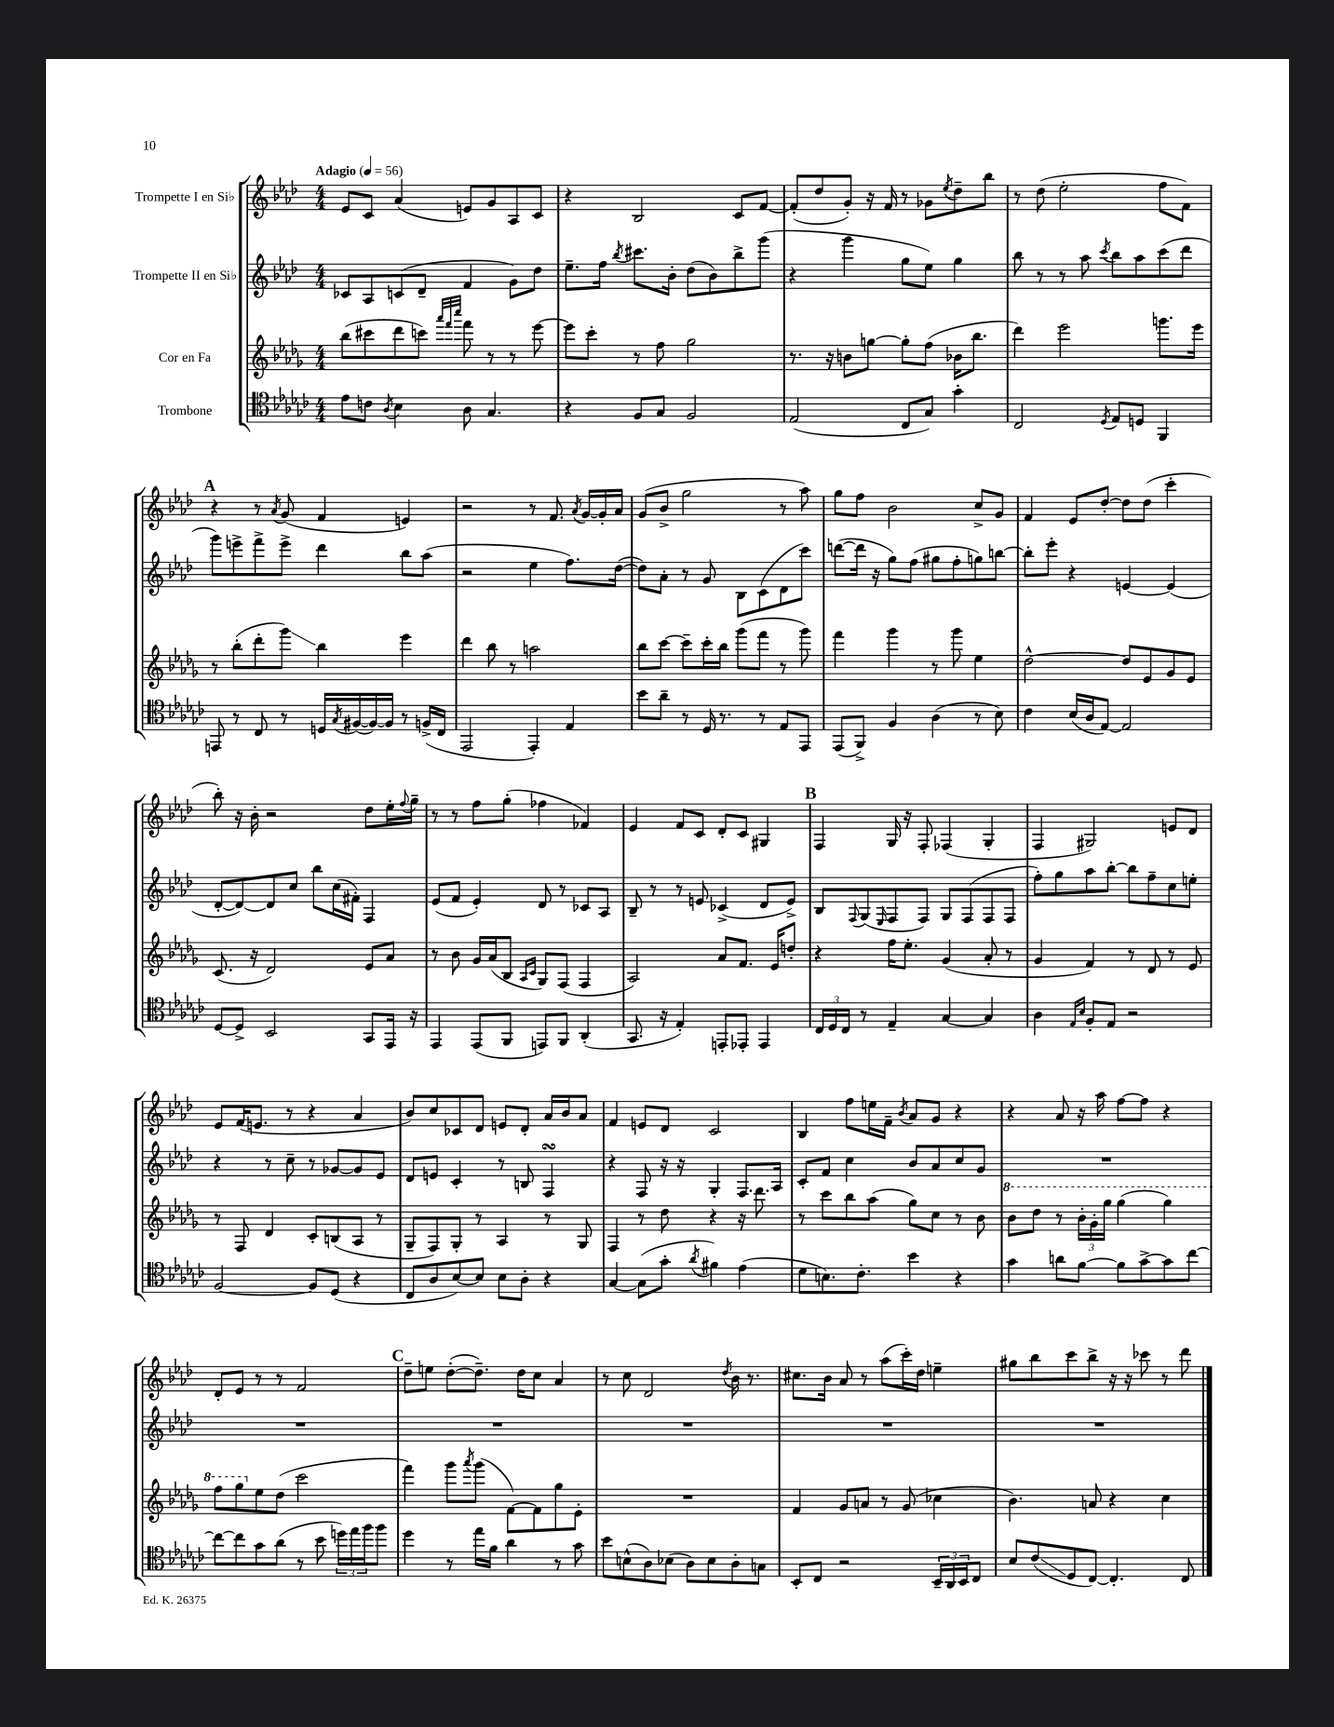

**kern	**kern	**kern	**kern
*staff4	*staff3	*staff2	*staff1
*clefC4	*clefG2	*clefG2	*clefG2
*k[b-e-a-d-g-c-]	*k[b-e-a-d-g-]	*k[b-e-a-d-]	*k[b-e-a-d-]
*M4/4	*M4/4	*M4/4	*M4/4
*MM56	*MM56	*MM56	*MM56
8e-	(8bb-	8c-	8e-
8c	8ccc#	8A-	8c
8qA-	.	.	.
4B-	8ddd-	(8c	(4a-
.	8ccc)	8d-~	.
.	32qqaaa-	.	.
.	32qqfff	.	.
.	32qqcccc	.	.
8A-	8fff	4f	8e)
4.G-	8r	.	8g
.	8r	8g)	8A-
.	[8eee-	8dd-	8c
=	=	=	=
4r	8eee-]	8.ee-~	4r
.	8ccc'	.	.
.	.	16ff	.
.	.	8qbb-	.
8F	8r	8.ccc#	2B-
8G-	8ff	.	.
.	.	16b-'	.
2F	2gg-	(8dd-	.
.	.	8b-)	.
.	.	8bb-^	8c
.	.	(8ggg	[8f
=	=	=	=
(2E-	8.r	4r	(8f']
.	.	.	8dd-
.	16r	.	.
.	8b	4ggg	8g')
.	[8gg	.	16r
.	.	.	16f
8C-	8gg']	8gg	8r
8G-)	(8ff	8ee-)	8g-
.	.	.	8qee-
4g-'	16b-	4gg	8dd-~
.	8.bb-	.	.
.	.	.	8bb-
=	=	=	=
2C-	4ddd-)	8bb-	8r
.	.	8r	(8dd-
.	2eee-	8r	2ee-'
.	.	8aa-	.
8qD-	.	8qccc	.
8E-	.	8bb-	.
8D	.	8aa-	.
4FF	8.ggg	(8ccc	8ff
.	.	8ddd-	8f)
.	16eee-	.	.
=	=	=	=
8EE	8r	8ggg)	4r
8r	(8bb-'	8eee^	.
8C-	8ddd-'	8fff^	8r
.	.	.	8qa-
8r	8ggg-)	8eee^	(8g
16D	4bb-	4ddd-	4f
8qG-	.	.	.
([16F#	.	.	.
16F#_)	.	.	.
16F#]	.	.	.
8r	4eee-	8bb-	4e)
(16F^	.	(8aa-	.
16C-	.	.	.
=	=	=	=
2EE-	4ddd-	2r	2r
.	8bb-	.	.
.	8r	.	.
4EE-')	2aa	4ee-	8r
.	.	.	8.f
4E-	.	8.ff)	.
.	.	.	8qa-
.	.	.	[16g
.	.	.	16g']
.	.	([16dd-	16a-
=	=	=	=
8b-	8bb-	8dd-])	(8g
8a-~	[8ccc	8a-'	8b-^
8r	8ccc~]	8r	2gg
16D-	16ccc'	8g	.
8.r	16bb-	.	.
.	(8ggg-	8B-	.
8r	8fff	(8c	.
8E-	8r	8d-	8r
8EE-	8ggg-)	8ccc)	8aa-)
=	=	=	=
(8EE-	4fff	([8ddd	8gg
8FF^)	.	16ddd]	8ff
.	.	16r	.
4F	4ggg-	8gg)	2b-
.	.	(8ff	.
(4A-	8r	8gg#	.
.	8ggg-	8ff'	.
8r	4ee-	8gg)	8cc^
8B-)	.	[8bb	8g
=	=	=	=
4c-	[2dd-^^	8bb']	4f
.	.	8eee-'	.
(16B-	.	4r	8e-
16A-	.	.	.
[8E-)	.	.	[8dd-'
2E-]	8dd-]	[4e	8dd-]
.	8e-	.	(8dd-
.	8g-	(4e]	4ccc'
.	8e-	.	.
=	=	=	=
[8D-	(8.c	[8d-'	8bb-')
8D-^]	.	8d-_)	16r
.	16r	.	16b-'
2BB-	2d-)	8d-]	2r
.	.	8cc	.
.	.	8bb-	.
.	.	(16cc	.
.	.	16f#')	.
8GG-	8e-	4F	8dd-
16EE-	8a-	.	16ee-'
.	.	.	8qqff
16r	.	.	16gg~
=	=	=	=
4EE-	8r	(8e-	8r
.	8b-	8f	8r
(8EE-	16g-	4e-')	8ff
.	(16a-	.	.
8FF	8B-	.	(8gg'
.	16qqA-	.	.
.	16qqc	.	.
8EE)	8G-)	8d-	4ff-
8FF	(8F	8r	.
(4AA-'	4F	8c-	4f-)
.	.	8A-	.
=	=	=	=
8.GG-	2A-)	8B-~	4e-
.	.	8r	.
16r	.	.	.
4E-')	.	8r	8f
.	.	8e	8c
8EE'	8a-	(4c-^	8d-'
8EE-'	8.f	.	8c
4EE-	.	8d-	4G#
.	16e-	.	.
.	8dd'	8e^)	.
=	=	=	=
24C-	4r	8B-	4F
24D-	.	.	.
24C-	.	.	.
.	.	8qqF	.
8r	.	(8G	.
.	.	16qqE-	.
4E-~	16ff	8F	16G
.	8.ee-'	.	16r
.	.	8F)	8F'
[4G-	(4g-	8G	(4F-
.	.	(8F	.
4G-]	8a-'	8F	4G'
.	8r	8F	.
=	=	=	=
4A-	4g-	8ff')	4F
.	.	8gg	.
16qqE-	.	.	.
16qqB-	.	.	.
8F'	4f)	8aa-	2G#)
8E-	.	[8bb-'	.
2r	8r	8bb-]	.
.	8d-	8ff~	.
.	8r	8cc	8e
.	8e-	8ee'	8d-
=	=	=	=
[2F	8r	4r	8e-
.	8F	.	(16f
.	.	.	8.e
.	4d-	8r	.
.	.	8cc~	8r
8F]	8c'	8r	4r
(8D-	(8B	[8g-	.
4r	8A-	8g-]	4a-
.	8r	8e-	.
=	=	=	=
8C-	8G-~	8d-	8b-)
8A-	8F)	8e	8cc
[8B-)	8G-'	4c'	8c-
8B-]	8r	.	8d-
8B-	4A-	8r	8e
8A-'	.	8B	8d-'
4r	8r	4F	16a-
.	.	.	16b-
.	8G-	.	8a-
=	=	=	=
[4G-	4F	4r	4f
(8G-]	8r	8F	8e
8g-'	8dd-	16r	8d-
.	.	16r	.
8qa-	.	.	.
4f#)	4r	4G'	2c
(4e-	16r	8.F	.
.	8.ddd-	.	.
.	.	16A-	.
=	=	=	=
8d-	8r	8c'	4B-
8.B)	8ccc	8f	.
.	8bb-	4cc	8ff
8.c-'	.	.	.
.	(8aa-	.	16ee
.	.	.	16f~
.	.	.	8qb-
4b-	8gg-)	8b-	8a-
.	8cc	8a-	8g
4r	8r	8cc	4r
.	8b-	8g	.
=	=	=	=
4g-	8bb-	1r	4r
.	8ddd-	.	.
8a	8r	.	8a-
[8f	24bb-'	.	16r
.	24gg-'	.	.
.	.	.	16aa-
.	24ggg-	.	.
8f]	(4ggg-	.	[8ff
[8g-^	.	.	8ff]
8g-]	4ggg-)	.	4r
[8cc-	.	.	.
=	=	=	=
8cc-_	8fff	1r	8d-'
8cc-]	8ggg-	.	8e-
8g-	8ee-	.	8r
(8a-	(8dd-	.	8r
8r	2ccc	.	2f
8b-	.	.	.
24dd)	.	.	.
24ee-	.	.	.
24ff	.	.	.
8ff	.	.	.
=	=	=	=
4dd-	4fff)	1r	8dd-~
.	.	.	8ee
8r	8ggg-	.	([8dd-'
.	8qaaa-	.	.
16ee-	(8ggg-	.	8.dd-~])
16f	.	.	.
4a-	[8f)	.	.
.	.	.	16dd-
.	8f]	.	8cc
8r	8gg-	.	4a-
8g-	8e-'	.	.
=	=	=	=
8b-	1r	1r	8r
(8B^^	.	.	8cc
8A-)	.	.	2d-
(8B-	.	.	.
8A-)	.	.	.
8B-	.	.	.
.	.	.	8qdd-
8A-'	.	.	16b-
.	.	.	8.r
8G	.	.	.
=	=	=	=
8BB-'	4f	1r	8.cc#
8C-	.	.	.
.	.	.	16b-
2r	8g-	.	8a-
.	8a	.	8r
.	8r	.	(8aa-
.	(8g-	.	16ccc')
.	.	.	16dd-
24BB-~	4cc-	.	4ee~
24AA-	.	.	.
24BB-	.	.	.
8C-	.	.	.
=	=	=	=
8B-	4.b-)	1r	8gg#
(8c-	.	.	8bb-
8D-	.	.	8ccc
[8C-)	8a	.	8bb-^
4.C-']	4r	.	16r
.	.	.	16r
.	.	.	8ccc-
.	4cc	.	8r
8C-	.	.	8ddd-
==	==	==	==
*-	*-	*-	*-
